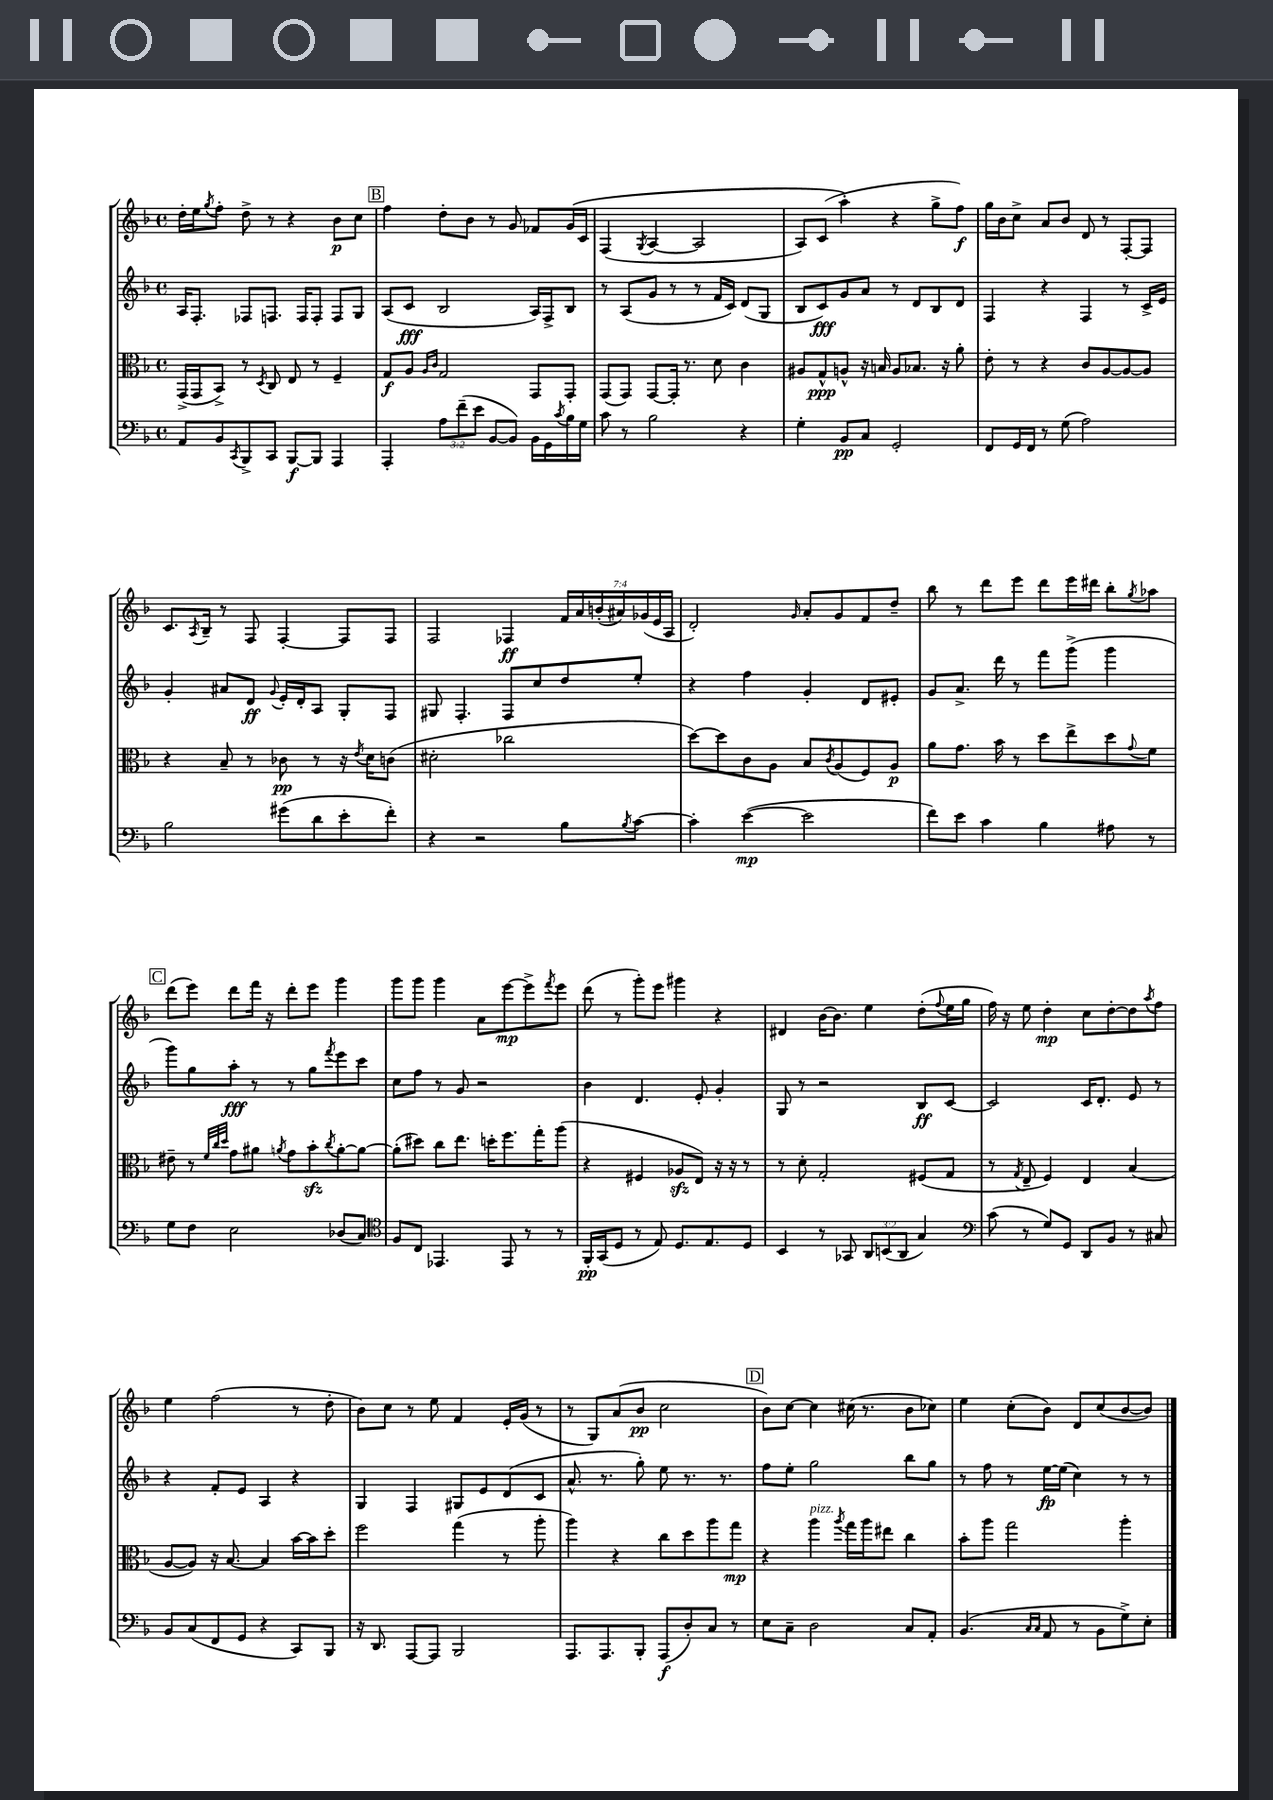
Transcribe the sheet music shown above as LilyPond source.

<<
\new StaffGroup <<
\new Staff = "s0" {
    \clef treble \key f \major \defaultTimeSignature \time 4/4 \override Staff.TupletNumber.text = #tuplet-number::calc-fraction-text
    d''16-. e''16 \acciaccatura { g''8 } f''8-. d''8-> r8 r4 bes'8\p c''8 |
    \mark \markup { \box "B" } f''4 d''8-. bes'8 r8 g'8 fes'8 g'16\( c'16 |
    f4( \acciaccatura { g8 } a4~ a2 |
    a8) c'8( a''4-.\) r4 g''8-> f''8\f) |
    g''16 bes'16 c''8-> a'8 bes'8 d'8 r8 f8~-. f8 |
    c'8. \acciaccatura { a8 } bes16-- r8 f8 f4~-. f8 f8 |
    f2 fes4\ff \tuplet 7/4 { f'16 a'16 b'16-.( ais'16) ges'16( e'16 a16 } |
    d'2-.) \grace { g'16 } a'8-. g'8 f'8 d''8-- |
    bes''8 r8 d'''8 e'''8 d'''8 e'''16 dis'''16 bes''8-. \acciaccatura { g''8 } aes''8 |
    \mark \markup { \box "C" } d'''8( e'''8) d'''8 f'''16 r16 d'''8-. e'''8 g'''4 |
    g'''8 g'''8 g'''4 a'8 e'''8~\mp e'''8-> \acciaccatura { f'''8 } e'''8 |
    d'''8( r8 g'''8-.) e'''8 gis'''4 r4 |
    dis'4 bes'16~ bes'8. e''4 d''8-.( \appoggiatura { f''8 } e''16 g''16 |
    f''16) r16 e''8 d''4-.\mp c''8 d''8~-. d''8 \acciaccatura { a''8 } f''8 |
    e''4 f''2( r8 d''8-. |
    bes'8) c''8 r8 e''8 f'4 e'16-. g'16( r8 |
    r8 g8) a'8( bes'8\pp c''2 |
    \mark \markup { \box "D" } bes'8) c''8~ c''4 cis''16( r8. bes'8 ces''8) |
    e''4 c''8-.( bes'8) d'8 c''8( bes'8~ bes'8) \bar "|." |
}
\new Staff = "s1" {
    \clef treble \key f \major \defaultTimeSignature \time 4/4
    a16 f8.-. fes8 f8. f16 f8-. f8 g8 |
    \mark \markup { \box "B" } a8( c'8\fff bes2 a16) f16-> bes8 |
    r8 a8( g'8 r8 r8 f'16 c'16) d'8( g8 |
    bes8 c'8\fff) g'8 a'8 r8 d'8 bes8 d'8 |
    f4 r4 f4 r8 c'16-> e'16 |
    g'4-. ais'8 d'8\ff \appoggiatura { g'8 } e'16-. d'16-. a8 g8-. f8 |
    gis8 f4.-. f8 c''8 d''8 e''8-. |
    r4 f''4 g'4-. d'8 eis'8-. |
    g'8 a'8.-> d'''16 r8 f'''8 g'''8->( g'''4 |
    \mark \markup { \box "C" } g'''8) g''8 a''8-.\fff r8 r8 g''8 \acciaccatura { f'''8 } e'''8 c'''8 |
    c''8 f''8 r8 g'8 r2 |
    bes'4 d'4. e'8-. g'4-. |
    g8 r8 r2 bes8\ff c'8~ |
    c'2 c'16 d'8.-. e'8 r8 |
    r4 f'8-. e'8 a4 r4 |
    g4 f4 gis8 e'8 d'8( c'8 |
    a'8.-^ r8. g''8-.) e''8 r8. r8. |
    \mark \markup { \box "D" } f''8 e''8-. g''2 bes''8 g''8 |
    r8 f''8 r8 e''16~\fp e''16( c''4) r8 r8 \bar "|." |
}
\new Staff = "s2" {
    \clef alto \key f \major \defaultTimeSignature \time 4/4
    g,16->( g,16 bes,8->) r8 \acciaccatura { d8 } c8 e8 r8 f4-- |
    \mark \markup { \box "B" } g8\f a8 \grace { a16 c'16 } g2 g,8 g,8-. |
    g,8( g,8) g,8~ g,16-. r8. d'8 c'4 |
    ais8 g8-^\ppp a8-^ r16 b16 a8 bes8. r16 a'8-. |
    e'8-. r8 r4 c'8 a8~ a8~ a8 |
    r4 bes8-- r8 ces'8\pp r8 r16 \acciaccatura { e'8 } d'16 c'8( |
    dis'2-. ces''2 |
    d''8~) d''8 c'8 a8 bes8 \acciaccatura { c'8 } a8( f8) a8\p |
    a'8 g'8. bes'16 r8 d''8 e''8-> d''8 \appoggiatura { g'8 } f'8 |
    \mark \markup { \box "C" } eis'8-- r8 \grace { f'32 c''32 d''32 } g'8 ais'8 \acciaccatura { a'8 } g'8 bes'8-.\sfz \acciaccatura { c''8 } a'8~-. a'8~ |
    a'8-.( dis''8) c''8 e''8. d''16-. f''8. g''16-. a''8( |
    r4 fis4 aes8\sfz e8) r16 r16 r8 |
    r8 d'8-. g2-. fis8( g8 |
    r8 \acciaccatura { g8 } e8-- f4) e4 bes4( |
    a8~ a8) r16 bes8.~ bes4 bes'16~ bes'16 d''8-. |
    f''2 g''4( r8 a''8-. |
    a''4) r4 c''8 d''8 a''8 g''8\mp |
    \mark \markup { \box "D" } r4 a''4^\markup { \italic "pizz." } \acciaccatura { a''8 } g''16 a''16 eis''8 c''4 |
    bes'8-. a''8 g''2 a''4-. \bar "|." |
}
\new Staff = "s3" {
    \clef bass \key f \major \defaultTimeSignature \time 4/4 \override Staff.TupletNumber.text = #tuplet-number::calc-fraction-text
    a,8 bes,8 \acciaccatura { c,8 } bes,,8-> c,8 bes,,8~\f bes,,8 a,,4 |
    \mark \markup { \box "B" } a,,4-. \tuplet 3/2 { a8 f'8--( e'8 } bes,8~ bes,8) bes,16 g,16 \acciaccatura { c'8 } bes16 g16 |
    c'8 r8 bes2 r4 |
    g4-. bes,8\pp c8 g,2-. |
    f,8 g,16 f,16 r8 g8( a2) |
    bes2 gis'8( d'8 e'8-. f'8-.) |
    r4 r2 bes8 \acciaccatura { bes8 } c'8~ |
    c'4-. e'4~\mp( e'2 |
    f'8) e'8 c'4 bes4 ais8 r8 |
    \mark \markup { \box "C" } g8 f8 e2 des8( c8) |
    \clef tenor f8 c8 ees,4. ees,8 r8 r8 |
    f,16-.\pp g,16( d8 r8 e8) d8. e8. d8 |
    bes,4 r8 ges,8 \tuplet 3/2 { a,8 b,8( a,8 } g4) |
    \clef bass c'8( r8 g8) g,8 d,8 bes,8 r8 cis8 |
    bes,8 c8( f,8 g,8 r4 c,8) bes,,8 |
    r16 d,8. a,,8~ a,,8 bes,,2 |
    a,,8. a,,8. bes,,8-. a,,8\f( d8-.) c8 r8 |
    \mark \markup { \box "D" } e8 c8-- d2 c8 a,8-. |
    bes,4.( \grace { c16 c16 } a,8 r8 bes,8 g8->) e8-. \bar "|." |
}
>>
>>
\layout { \context { \Score \remove "Bar_number_engraver" } }
